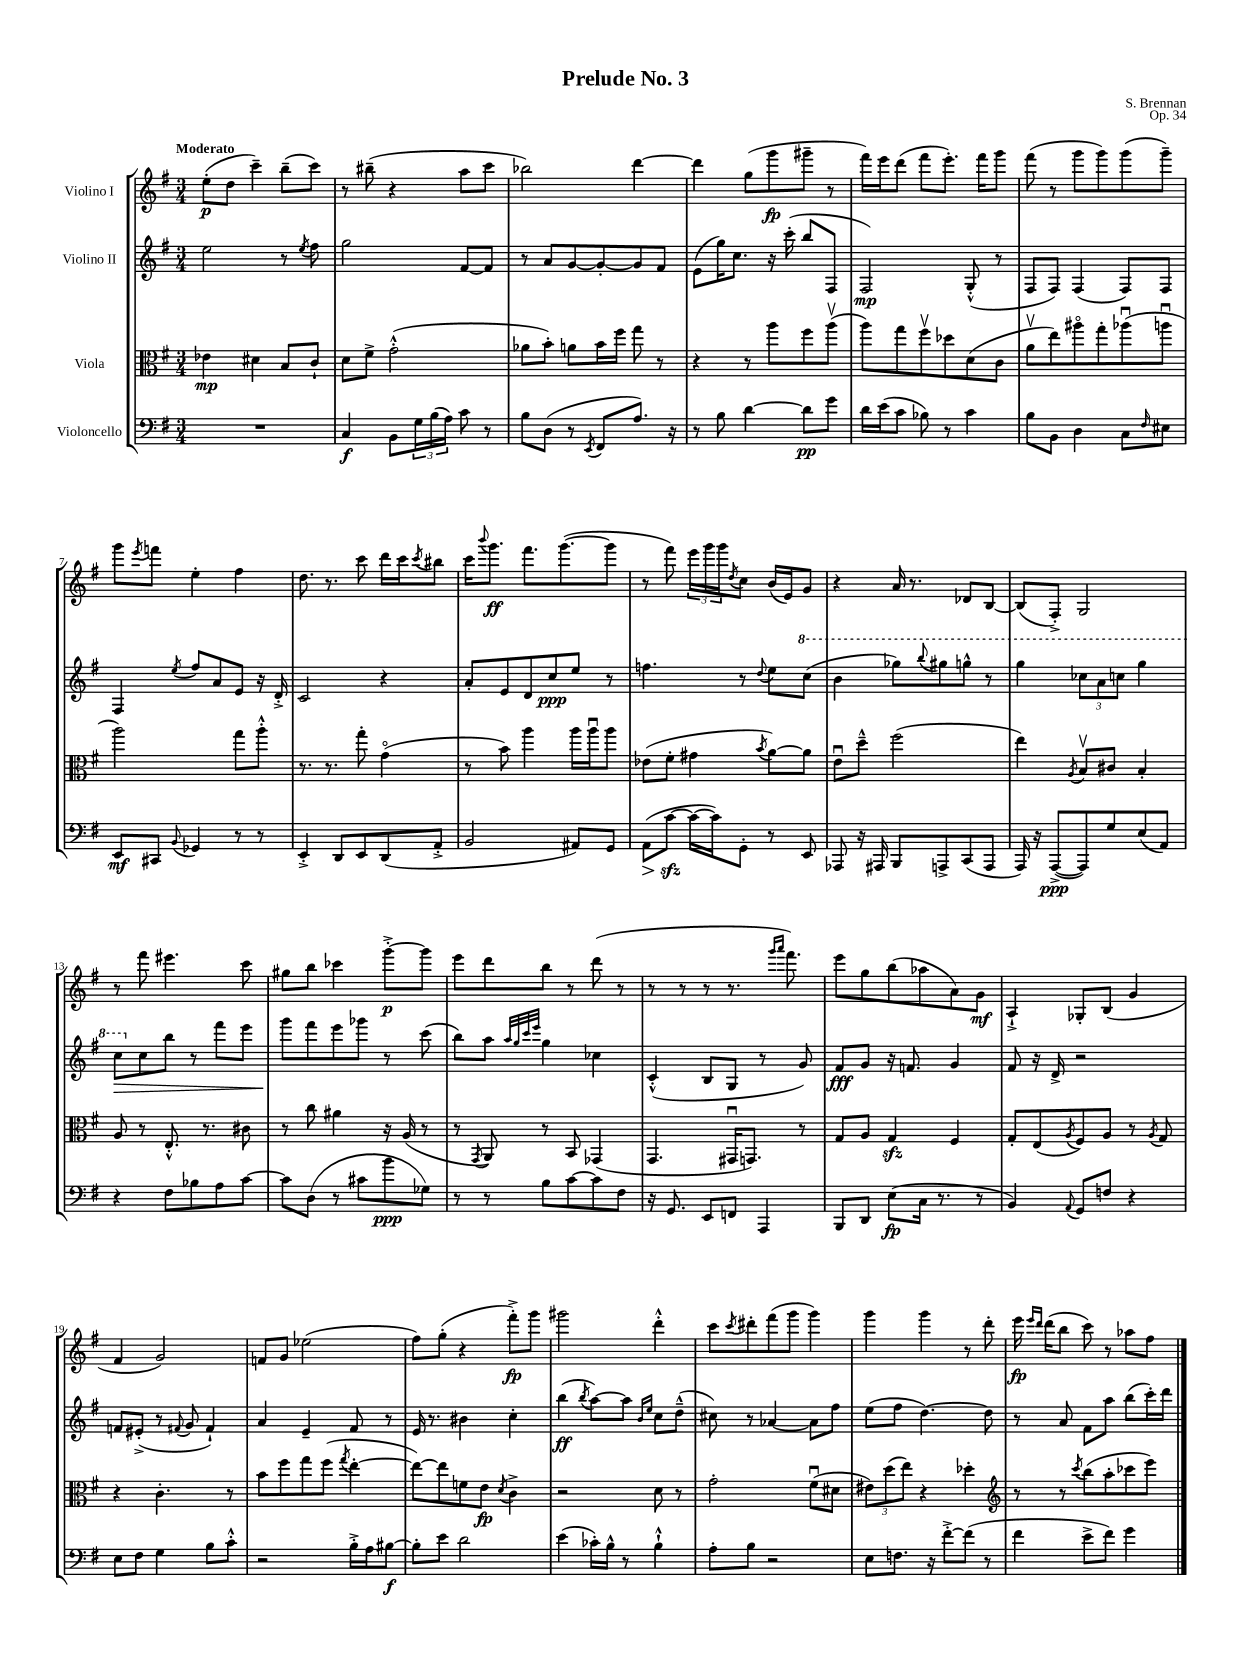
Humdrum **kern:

**kern	**kern	**kern	**kern
*staff4	*staff3	*staff2	*staff1
*clefF4	*clefC3	*clefG2	*clefG2
*k[f#]	*k[f#]	*k[f#]	*k[f#]
*M3/4	*M3/4	*M3/4	*M3/4
2.r	4e-	2ee	(8ee'
.	.	.	8dd
.	4d#	.	4ccc~)
.	8B	8r	(8bb~
.	.	8qee	.
.	8c`	8ff#	8ccc)
=	=	=	=
4C	8d	2gg	8r
.	8f#^	.	(8bb#~
8BB	(2g'^^	.	4r
24G	.	.	.
(24B	.	.	.
24A)	.	.	.
8c	.	[8f#	8aa
8r	.	8f#]	8ccc
=	=	=	=
8B	8a-	8r	2bb-)
(8D	8b')	8a	.
8r	8a	[8g	.
8qEE	.	.	.
8FF#	16b	8g'_	.
.	16ff#	.	.
8.A)	8gg	8g]	[4ddd
.	8r	8f#	.
16r	.	.	.
=	=	=	=
8r	4r	(8e	4ddd]
8B	.	16gg)	.
.	.	8.cc	.
[4d	8r	.	(8gg
.	8aa	16r	8ggg
.	.	(16ccc'	.
8d]	8ff#	8bb	8ggg#~
8g	(8aav	8F#	8r
=	=	=	=
16d	8aa)	2F#)	16fff#)
(16e	.	.	16eee
8c	8gg	.	(8ddd
8B-)	8ff#v	.	8fff#
8r	8dd-	.	8.eee')
4c	(8d	(8G'^^	.
.	.	.	16fff#
.	8c	8r	8ggg
=	=	=	=
8B	8av	8F#	(8fff#
8BB	8ee)	8F#)	8r
4D	8aa#o	(4F#	8ggg
.	8gg'	.	8ggg)
8C	(8aa-u	8F#)	(8ggg
16qqF#	.	.	.
8E#	8aau	8F#	8ggg~)
=	=	=	=
8EE	2aa)	4F#	8ggg
.	.	.	8qeee
8CC#	.	.	8fff
8qqBB	.	8qee	.
4GG-	.	8ff#	4ee'
.	.	8a	.
8r	8gg	8e	4ff#
8r	8aa'^^	16r	.
.	.	16d'^	.
=	=	=	=
4EE'^	8.r	2c	8.dd
.	8.r	.	8.r
8DD	.	.	.
8EE	8gg'	.	8ccc
(8DD	(4go	4r	16ddd
.	.	.	16ccc
.	.	.	8qccc
8AA'^	.	.	8bb#
=	=	=	=
2BB	8r	8a'	16ccc
.	.	.	8qqbbb
.	.	.	8.ggg
.	8b)	8e	.
.	4aa	8d	8.fff#
.	.	8cc	.
.	.	.	([8.ggg
8AA#)	16aa	8ee	.
.	16aau	.	.
8GG	8aa	8r	8ggg]
=	=	=	=
(8AA	(8e-	4.ff	8r
[8c	8f#'	.	8fff#)
16c_	4g#	.	24eee
.	.	.	24ggg
16c])	.	.	.
.	.	.	24ggg
.	.	.	8qdd
8GG'	.	8r	8cc
.	8qb	8qqdd	.
8r	[8a)	8ee	(16b
.	.	.	16e)
8EE	8a]	(8ccc	8g
=	=	=	=
8AAA-	8eu	4bb	4r
16r	8dd~^^	.	.
16AAA#	.	.	.
8BBB	(2ff#	8ggg-)	16a
.	.	.	8.r
.	.	8qqbbb	.
8AAA^	.	8ggg#	.
(8CC	.	8ggg^^	8d-
8AAA	.	8r	[8B
=	=	=	=
16AAA)	4ee)	4ggg	(8B]
16r	.	.	.
([8AAA^	.	.	8F#'^)
.	8qA	.	.
8AAA])	8Bv	12ccc-	2G
.	.	12aa	.
8G	8c#	.	.
.	.	12ccc	.
(8E	4B'	4ggg	.
8AA)	.	.	.
=	=	=	=
4r	8A	8ccc	8r
.	8r	8cc	8fff#
8F#	8.E'^^	8bb	4.eee#
8B-	.	8r	.
.	8.r	.	.
8A	.	8fff#	.
[8c	8c#	8eee	8ccc
=	=	=	=
8c]	8r	8ggg	8gg#
(8D	8cc	8fff#	8bb
8r	4a#	8eee	4ccc-
8c#	.	8ggg-	.
8b	16r	8r	[8ggg'^
.	(16A	.	.
8G-)	8r	(8ccc	8ggg]
=	=	=	=
8r	8r	8bb)	8eee
.	8qGG	.	.
8r	8AA)	8aa	8ddd
.	.	32qqaa	.
.	.	32qqgg	.
.	.	32qqccc	.
.	.	32qqeee	.
8B	8r	4gg	8bb
[8c	8BB	.	8r
8c]	(4GG-	4cc-	(8ddd
8F#	.	.	8r
=	=	=	=
16r	4.GG	(4c'^^	8r
8.GG	.	.	.
.	.	.	8r
8EE	.	8B	8r
8FF	16GG#u	8G	8.r
.	8.GG)	.	.
4AAA	.	8r	.
.	.	.	16qqggg
.	.	.	16qqaaa
.	.	.	8.fff#)
.	8r	8g)	.
=	=	=	=
8BBB	8G	8f#	8eee
8DD	8A	8g	8gg
(8E	4G	16r	(8bb
.	.	8.f	.
16C	.	.	8aa-
8.r	.	.	.
.	4F#	4g	8a)
8r	.	.	8g
=	=	=	=
4BB)	8G'	8f#	4A`^
.	(8E	16r	.
.	.	16d^	.
8qqAA	8qA	.	.
8GG	8F#)	2r	8G-'
8F	8A	.	(8B
4r	8r	.	4g
.	8qA	.	.
.	8G	.	.
=	=	=	=
8E	4r	8f	4f#
8F#	.	(8e#'^	.
4G	4.c'	8r	2g)
.	.	8qqf#	.
.	.	8g	.
8B	.	4f#`)	.
8c'^^	8r	.	.
=	=	=	=
2r	8b	4a	8f
.	8ff#	.	8g
.	8gg	4e~	(2ee-
.	(8ff#	.	.
.	8qgg	.	.
16B'^	[4ee'	8f#	.
16A	.	.	.
[8B#	.	8r	.
=	=	=	=
8B#']	8ee_)	16e	8ff#)
.	.	8.r	.
8e	8ee]	.	(8gg'
2d	8f	4b#	4r
.	8e	.	.
.	8qd	.	.
.	4c^	4cc'	8fff#'^)
.	.	.	8ggg
=	=	=	=
(4e	2r	(4bb	2ggg#
.	.	8qbb	.
16c-')	.	[8aa)	.
16B^^	.	.	.
8r	.	8aa]	.
.	.	16qqb	.
.	.	16qqee	.
4B`^^	8d	8cc	4ddd'^^
.	8r	(8dd~^^	.
=	=	=	=
8A'	2g'	8cc#)	8ccc
.	.	.	8qccc
8B	.	8r	8ddd#'
2r	.	[4a-	(8fff#
.	.	.	8ggg
.	(8f#u	8a-]	4ggg)
.	8d#	8ff#	.
=	=	=	=
8E	12e#)	(8ee	4ggg
.	(12dd	.	.
8.F	.	8ff#	.
.	12ee)	.	.
.	4r	[4.dd)	4ggg
16r	.	.	.
[8f#'^	.	.	.
(8f#]	4dd-'	.	8r
8r	.	8dd]	8ddd'
=	=	=	=
*	*clefG2	*	*
4f#	8r	8r	16eee
.	.	.	16qqeee
.	.	.	16qqddd
.	.	.	(16ddd
.	8r	8a	8bb
.	8qccc	.	.
8e^	(8bb	8f#	8ccc)
8f#)	8aa'	8aa	8r
4g	8ccc-	(8bb	8aa-
.	8eee)	16ccc')	8ff#
.	.	16ddd	.
==	==	==	==
*-	*-	*-	*-
